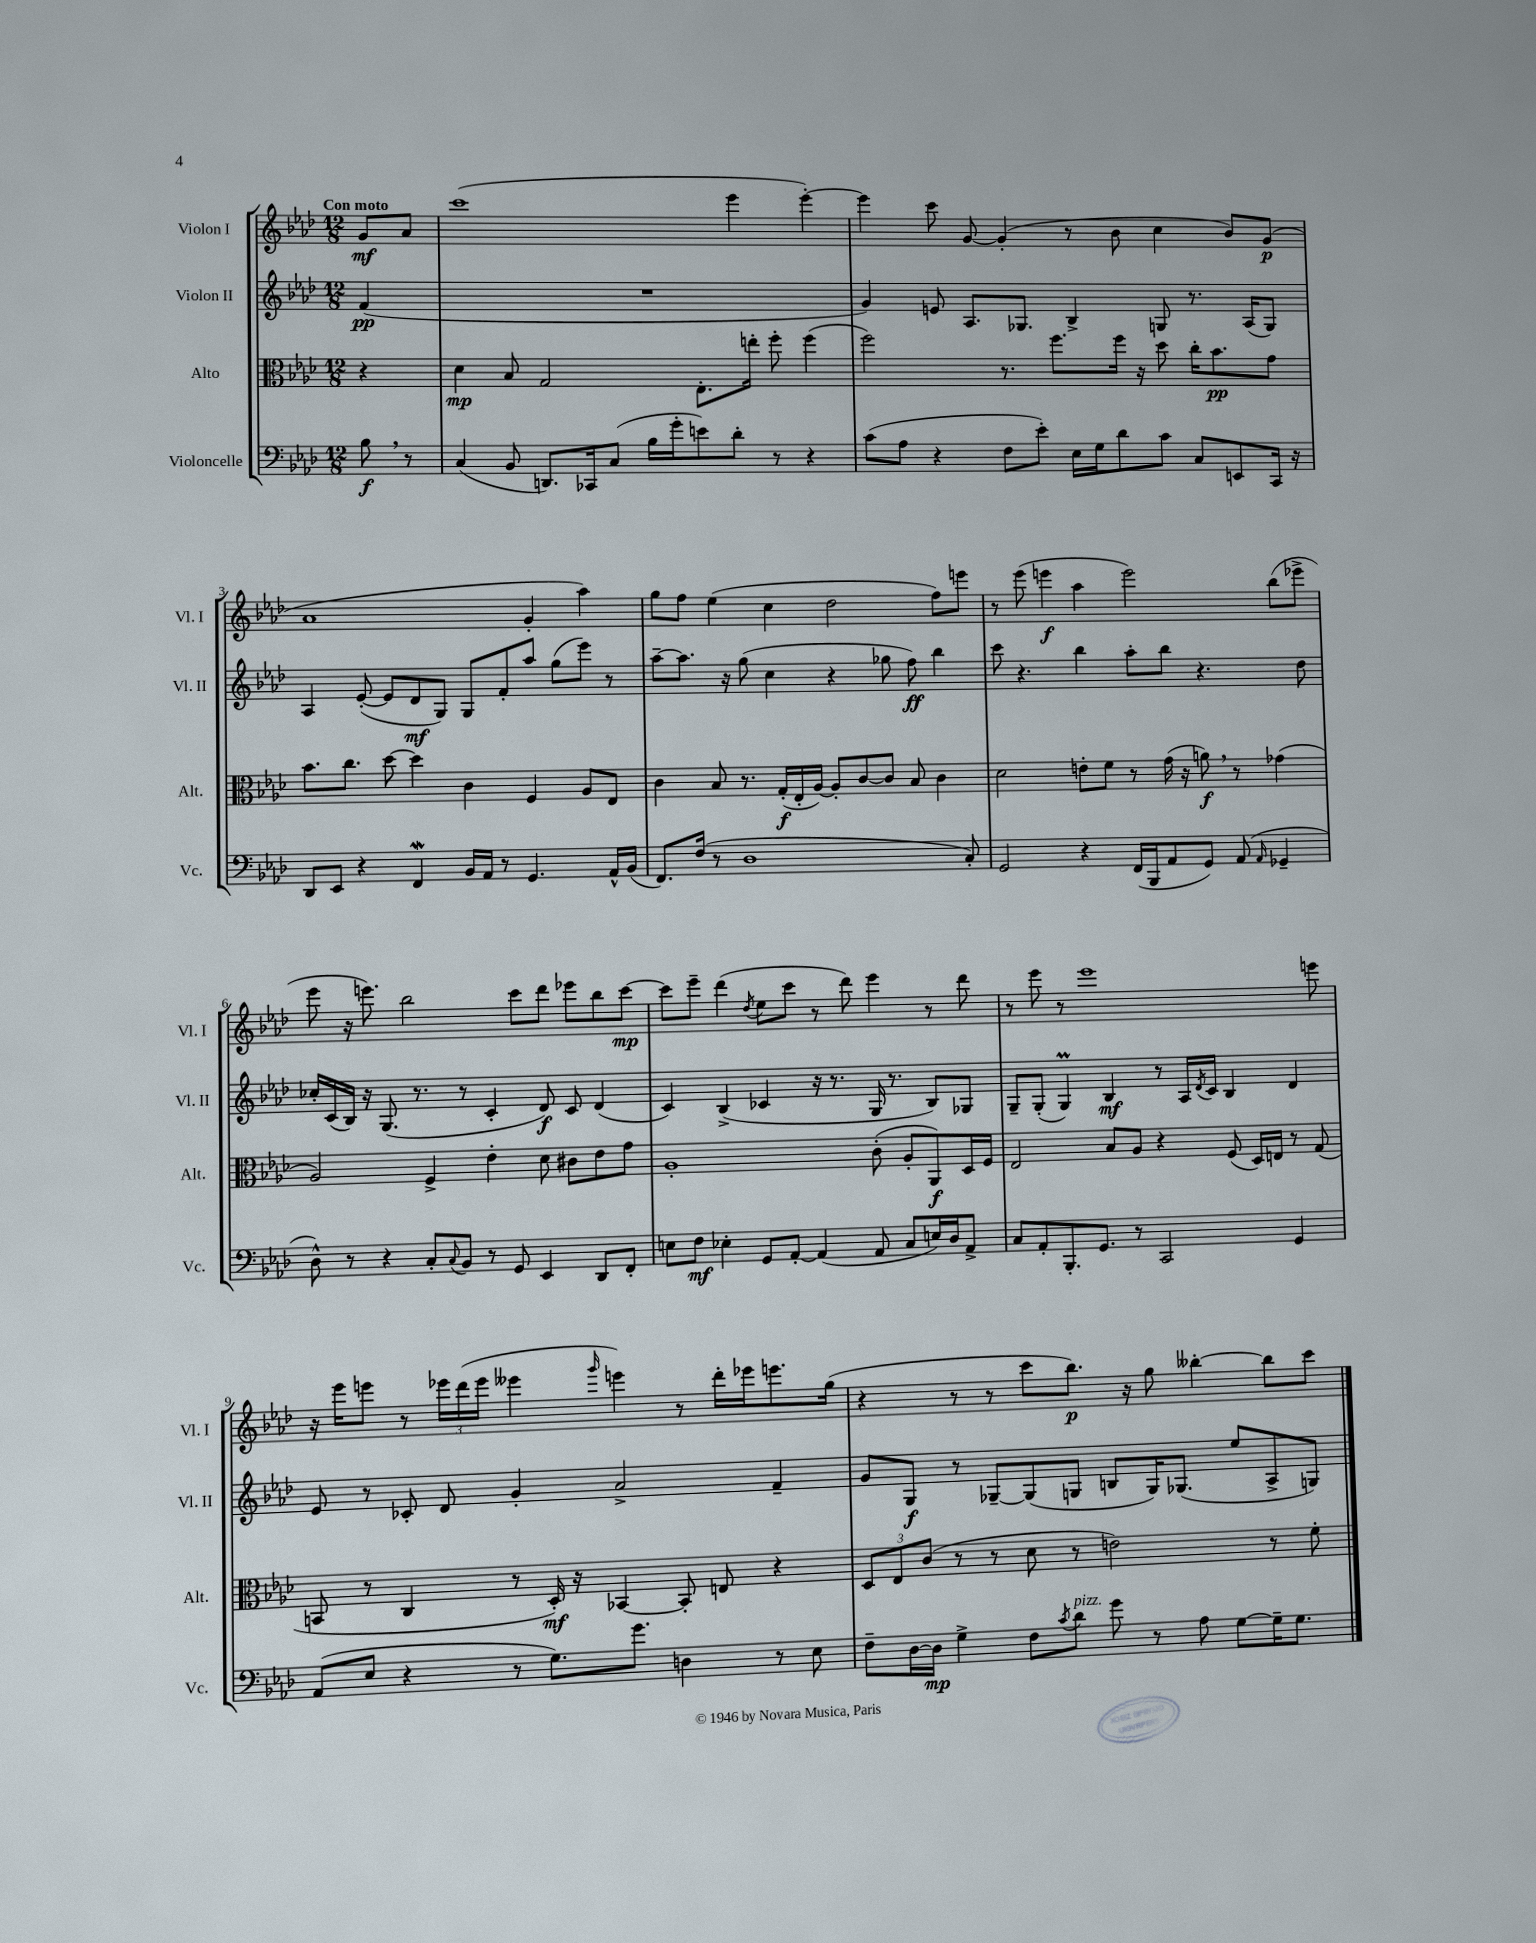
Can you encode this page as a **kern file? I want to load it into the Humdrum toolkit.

**kern	**kern	**kern	**kern
*staff4	*staff3	*staff2	*staff1
*clefF4	*clefC3	*clefG2	*clefG2
*k[b-e-a-d-]	*k[b-e-a-d-]	*k[b-e-a-d-]	*k[b-e-a-d-]
*M12/8	*M12/8	*M12/8	*M12/8
8B-	4r	(4f	8g
8r	.	.	8a-
=	=	=	=
(4C	4d-	1.r	(1ccc
8BB-	8B-	.	.
8.DD)	2G	.	.
16CC-	.	.	.
(8C	.	.	.
16B-	.	.	.
16g'	.	.	.
8e)	8.E-'	.	.
8d-'	.	.	4eee-
.	16ee'	.	.
8r	8ff'	.	.
4r	(4ff	.	[4eee-')
=	=	=	=
(8c	2ff)	4g)	4eee-]
8A-	.	.	.
4r	.	8e	8ccc
.	.	8.A-	[8g
8F	8.r	.	(4g']
.	.	8.G-	.
8e-')	.	.	.
.	8.ff	.	.
16E-	.	4B-^	8r
16G	.	.	.
8d-	16ff	.	8b-
.	16r	.	.
8c	8dd-	8G	4cc
8C	16cc'	8.r	.
.	8.b-	.	.
8EE	.	.	8b-)
.	.	(16A-	.
16CC	8g	8G)	(8g
16r	.	.	.
=	=	=	=
8DD-	8.b-	4A-	1a-
8EE-	.	.	.
.	8.cc	.	.
4r	.	([8e-'	.
.	[8dd-	8e-]	.
4FF	4dd-]	8d-	.
.	.	8G)	.
16BB-	4c	8G	.
16AA-	.	.	.
8r	.	8f'	.
4.GG	4F	8aa-	4g'
.	.	(8gg	.
.	8A-	8eee-)	4aa-)
16AA-^^	8E-	8r	.
(16BB-	.	.	.
=	=	=	=
8.FF)	4c	[8aa-~	8gg
.	.	8.aa-]	8ff
(16F	.	.	.
8r	8B-	.	(4ee-
.	.	16r	.
1D-	8.r	(8gg	.
.	.	4cc	4cc
.	(16G'	.	.
.	16E-'	.	.
.	[16A-)	.	.
.	8A-']	4r	2dd-
.	[8c	.	.
.	8c]	8gg-	.
.	8B-	8ff)	.
.	4c	4bb-	8ff)
8C')	.	.	8eee
=	=	=	=
2GG	2d-	8ccc	8r
.	.	4.r	(8eee-
.	.	.	4eee
4r	8e'	4bb-	4aa-
.	8f	.	.
(16FF	8r	8aa-'	2eee)
16BBB-	.	.	.
8AA-	(16g	8bb-	.
.	16r	.	.
8GG)	8a)	4.r	.
(8AA-	8r	.	.
16qqAA-	.	.	.
4GG-~	(4g-	.	(8bb-
.	.	8dd-	8eee-^
=	=	=	=
8D-^^)	2A-)	16cc-'	8eee-
.	.	(16c	.
8r	.	16B-)	16r
.	.	16r	8.eee)
4r	.	(8.G	.
.	.	.	2bb-
.	.	8.r	.
8C'	4F^	.	.
8qqC	.	.	.
8BB-	.	8r	.
8r	4e-'	4c'	.
8GG	.	.	8ccc
4EE-	8d-	8d-)	8ddd-
.	8c#	8c	8eee-
8DD-	8e-	(4d-	8bb-
8FF'	8g	.	[8ccc
=	=	=	=
8E	1A-'	4c)	8ccc]
8F	.	.	8eee-~
4E-'	.	(4B-^	(4ddd-
.	.	.	8qdd-
8GG	.	4c-	8ee-
[8AA-'	.	.	8ccc
(4AA-]	.	16r	8r
.	.	8.r	.
.	.	.	8ddd-)
8AA-	(8c'	16G	4eee-
.	.	8.r	.
8C	8A-'	.	.
16E)	8AA-)	8B-)	8r
16D-	.	.	.
8AA-^	16D-	8G-	8ddd-
.	16F	.	.
=	=	=	=
8C	2E-	8G~	8r
8AA-'	.	(8G'	8eee-
8.BBB-'	.	4G)	8r
.	.	.	1eee-
8.GG	.	.	.
.	8B-	4B-	.
8r	8A-	.	.
2CC	4r	8r	.
.	.	16A-	.
.	.	8qd-	.
.	.	16c	.
.	(8F	4B-	.
.	16D-)	.	.
.	16E	.	.
4GG	8r	4d-	.
.	(8G	.	8eee
=	=	=	=
(8AA-	8BB	8e-	16r
.	.	.	16eee-
8E-	8r	8r	8eee
4r	4C	8c-'	8r
.	.	8d-	24eee-
.	.	.	(24ddd-
.	.	.	24eee-
8r	8r	4g'	4eee--
8.G)	16D-')	.	.
.	16r	.	.
.	.	.	16qqggg
.	[4BB-	2a-^	4eee)
8.g	.	.	.
4D	8BB-']	.	8r
.	8E	.	16ddd-'
.	.	.	16eee-
8r	4r	4f~	8.eee
8E-	.	.	.
.	.	.	(16gg
=	=	=	=
8F~	12D-	8g	4r
.	12E-	.	.
[16D-	.	8G	.
.	(12c	.	.
16D-]	.	.	.
4G^	8r	8r	8r
.	8r	[8G-~	8r
8F	8d-	(8G-]	8ccc
8qc	.	.	.
8d-	8r	8G	8.bb-)
8g	2e)	8B	.
.	.	.	16r
8r	.	16G)	8gg
.	.	(8.G-	.
8A-	.	.	[4bb--'
[8G	.	8ee-	.
16G~]	8r	8A-^	8bb--]
8.G	.	.	.
.	8f'	8G)	8ccc
==	==	==	==
*-	*-	*-	*-
